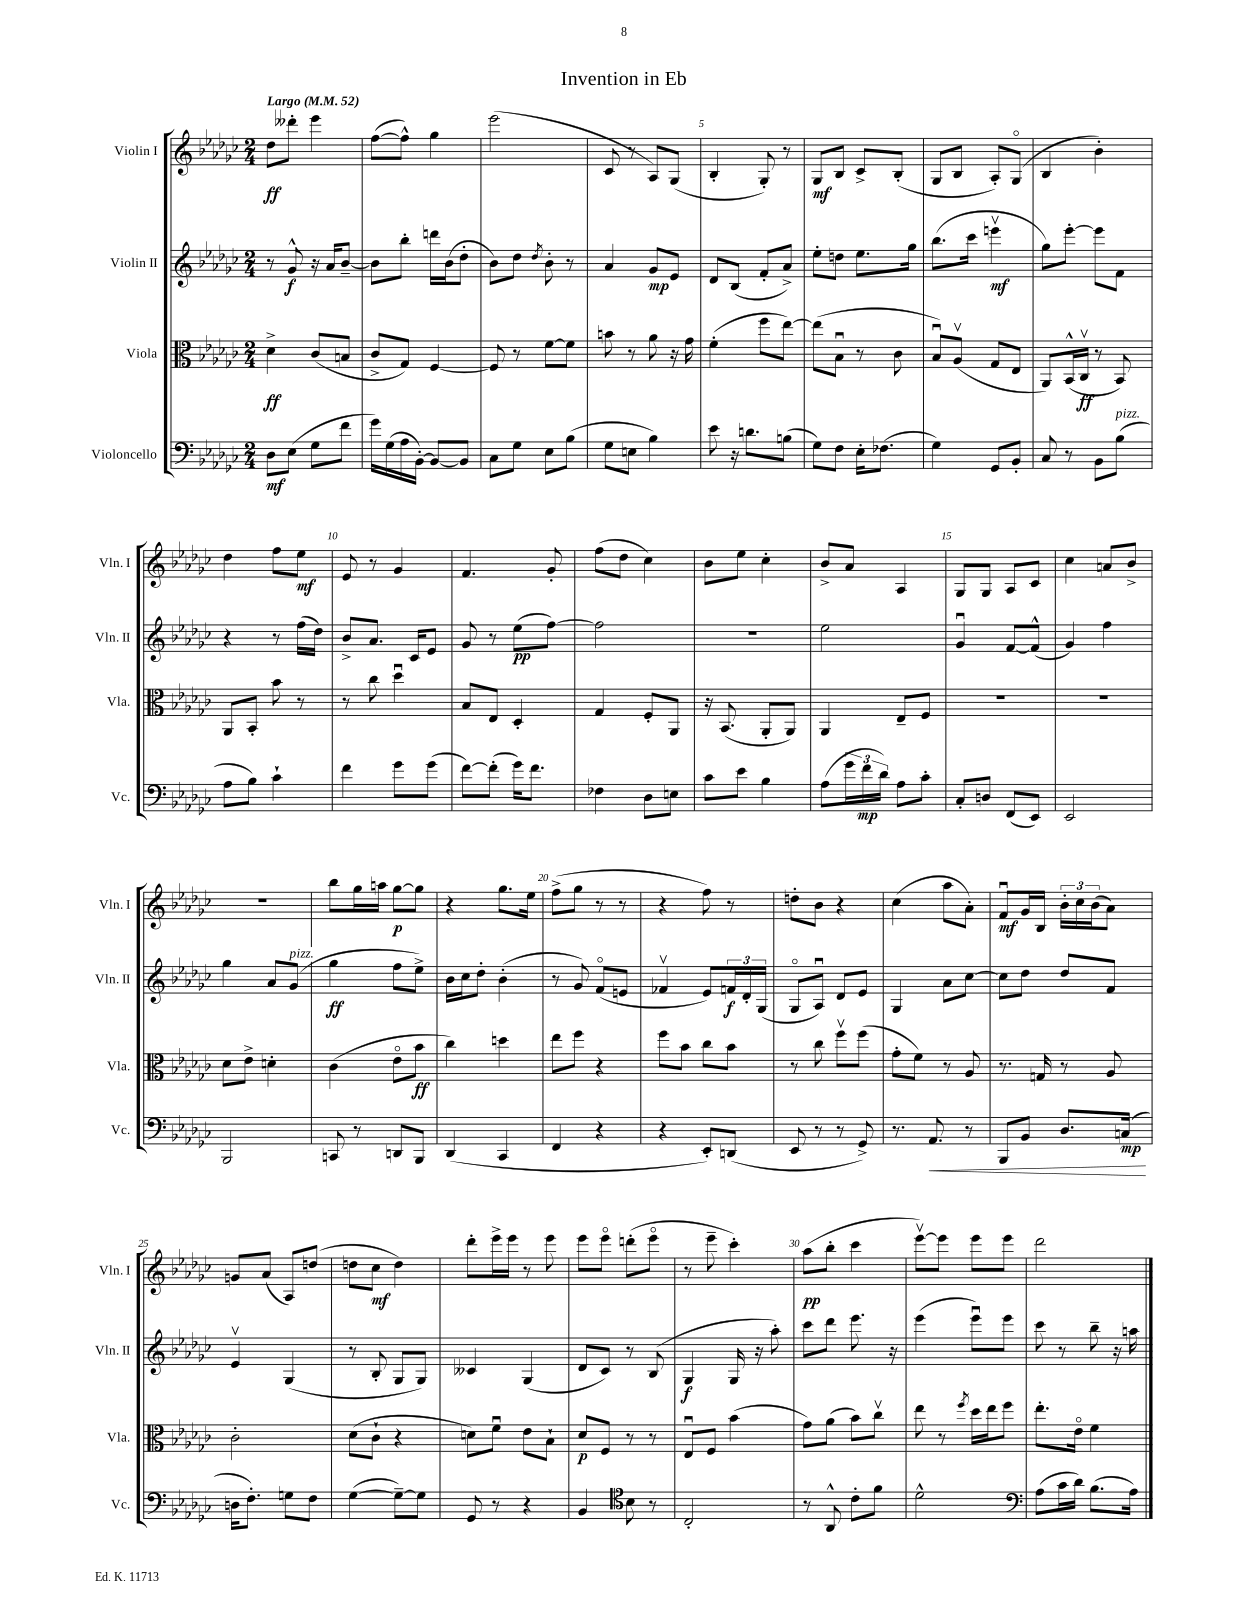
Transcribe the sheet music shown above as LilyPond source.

\header { title = "Invention in Eb" }
<<
\new StaffGroup <<
\new Staff = "s0" \with { instrumentName = "Violin I" shortInstrumentName = "Vln. I" } {
    \clef treble \key ges \major \numericTimeSignature \time 2/4 \tempo "Largo" 4 = 52
    des''8\ff deses'''8-. ees'''4 |
    f''8~( f''8-^) ges''4 |
    ees'''2( |
    ces'8 r8 aes8) ges8( |
    bes4-. ges8-.) r8 |
    ges8\mf bes8 ces'8-> bes8-.( |
    ges8 bes8 aes8-.) ges8\flageolet( |
    bes4 bes'4-.) |
    des''4 f''8 ees''8\mf |
    ees'8 r8 ges'4 |
    f'4. ges'8-. |
    f''8( des''8 ces''4) |
    bes'8 ees''8 ces''4-. |
    bes'8-> aes'8 aes4 |
    ges8 ges8 aes8 ces'8 |
    ces''4 a'8 bes'8-> |
    r2 |
    bes''8 ges''16 a''16 ges''8~\p ges''8 |
    r4 ges''8. ees''16 |
    f''8->( ges''8 r8 r8 |
    r4 f''8) r8 |
    d''8-. bes'8 r4 |
    ces''4( aes''8 aes'8-.) |
    f'8\downbow\mf ges'16 bes16 \tuplet 3/2 { bes'16-. ces''16 bes'16( } aes'8) |
    g'8 aes'8( aes8) d''8( |
    d''8 ces''8\mf d''4) |
    des'''8-. ees'''16-> ees'''16 r8 ees'''8 |
    ees'''8 ees'''8\flageolet d'''8-.( ees'''8\flageolet |
    r8 ees'''8-- ces'''4-.) |
    aes''8\pp( bes''8-. ces'''4 |
    ees'''8~\upbow) ees'''8 ees'''8 ees'''8 |
    des'''2 \bar "|." |
}
\new Staff = "s1" \with { instrumentName = "Violin II" shortInstrumentName = "Vln. II" } {
    \clef treble \key ges \major \numericTimeSignature \time 2/4
    r8 ges'8-^\f r16 aes'16 bes'8~-- |
    bes'8 bes''8-. d'''16 bes'16( des''8-. |
    bes'8) des''8 \acciaccatura { des''8 } bes'8-. r8 |
    aes'4 ges'8\mp ees'8 |
    des'8 bes8( f'8-. aes'8->) |
    ees''8-. d''8 ees''8. ges''16 |
    bes''8.( ces'''16 e'''4\upbow\mf |
    ges''8) ees'''8~-. ees'''8 f'8 |
    r4 r8 f''16( des''16) |
    bes'8-> aes'8. ces'16 ees'8 |
    ges'8 r8 ees''8\pp( f''8~) |
    f''2 |
    R2 |
    ees''2 |
    ges'4\downbow f'8~ f'8-^( |
    ges'4) f''4 |
    ges''4 aes'8 ges'8^\markup { \italic "pizz." }( |
    ges''4\ff f''8 ees''8->) |
    bes'16 ces''16 des''8-. bes'4-.( |
    r8 ges'8) f'8\flageolet( e'8 |
    fes'4\upbow ees'8) \tuplet 3/2 { f'16\f des'16-. ges16( } |
    ges8\flageolet aes8\downbow) des'8 ees'8 |
    ges4 aes'8 ces''8~ |
    ces''8 des''8 des''8 f'8 |
    ees'4\upbow ges4( |
    r8 bes8-. ges8 ges8) |
    ceses'4 ges4( |
    des'8 ces'8) r8 bes8( |
    ges4\f ges16 r16 aes''8-.) |
    ces'''8 des'''8 ees'''8. r16 |
    ees'''4( ees'''8\downbow) ees'''8 |
    ces'''8 r8 bes''8-- r16 a''16 \bar "|." |
}
\new Staff = "s2" \with { instrumentName = "Viola" shortInstrumentName = "Vla." } {
    \clef alto \key ges \major \numericTimeSignature \time 2/4
    des'4->\ff ces'8( b8 |
    ces'8-> ges8) f4~ |
    f8 r8 f'8~ f'8 |
    b'8 r8 aes'8 r16 ges'16 |
    f'4-.( f''8 ees''8~) |
    ees''8( bes8\downbow r8 ces'8 |
    bes8\downbow) aes8\upbow( ges8 ees8 |
    aes,8) bes,16-^( ces16\upbow\ff r8 bes,8) |
    aes,8 bes,8-. bes'8 r8 |
    r8 ces''8 des''4\downbow |
    bes8 ees8 des4-. |
    ges4 f8-. aes,8 |
    r16 bes,8.( aes,8-. aes,8) |
    aes,4 ees8-- f8 |
    R2 |
    R2 |
    des'8 ees'8-> d'4-. |
    ces'4( ees'8\flageolet bes'8\ff |
    ces''4) d''4 |
    ees''8 f''8 r4 |
    f''8 bes'8 ces''8 bes'8 |
    r8 ces''8 f''8\upbow f''8( |
    ges'8-. f'8) r8 aes8 |
    r8. g16 r8 aes8 |
    ces'2-. |
    des'8( ces'8-! r4 |
    d'8) f'8\downbow ees'8 bes8-! |
    des'8\p f8 r8 r8 |
    ees8\downbow f8 bes'4( |
    ges'8) aes'8( bes'8) ces''8\upbow |
    ees''8 r8 \acciaccatura { f''8 } des''16 ees''16 f''8 |
    ees''8.-. ees'16\flageolet f'4 \bar "|." |
}
\new Staff = "s3" \with { instrumentName = "Violoncello" shortInstrumentName = "Vc." } {
    \clef bass \key ges \major \numericTimeSignature \time 2/4
    des8\mf ees8( ges8 f'8 |
    ges'16) ges16( aes16 bes,16~-.) bes,8~ bes,8 |
    ces8 ges8 ees8 bes8( |
    ges8 e8 bes4) |
    ees'8 r16 d'8. b8( |
    ges8) f8 ees16-. fes8.( |
    ges4) ges,8 bes,8-. |
    ces8 r8 bes,8 bes8^\markup { \italic "pizz." }( |
    aes8 bes8) ces'4-! |
    f'4 ges'8 ges'8( |
    f'8~) f'8-.( ges'16) f'8. |
    fes4 des8 e8 |
    ces'8 ees'8 bes4 |
    aes8( \tuplet 3/2 { ges'16 f'16\mp des'16) } aes8 ces'8-. |
    ces8-. d8 f,8( ees,8) |
    ees,2 |
    bes,,2 |
    c,8 r8 d,8 bes,,8 |
    des,4( ces,4 |
    f,4 r4 |
    r4 ees,8-.) d,8( |
    ees,8 r8 r8 ges,8->) |
    r8. aes,8.\< r8 |
    bes,,8 bes,8 des8. c16\mp\!( |
    d16 f8.-.) g8 f8 |
    ges4~( ges8~--) ges8 |
    ges,8 r8 r4 |
    bes,4 \clef tenor bes8 r8 |
    ces2-. |
    r8 aes,8-^ ces'8-. f'8 |
    des'2-^ |
    \clef bass aes8( ces'16 des'16) bes8.( aes16) \bar "|." |
}
>>
>>
\layout { \context { \Score \override BarNumber.break-visibility = ##(#f #t #t) barNumberVisibility = #(every-nth-bar-number-visible 5) } }
